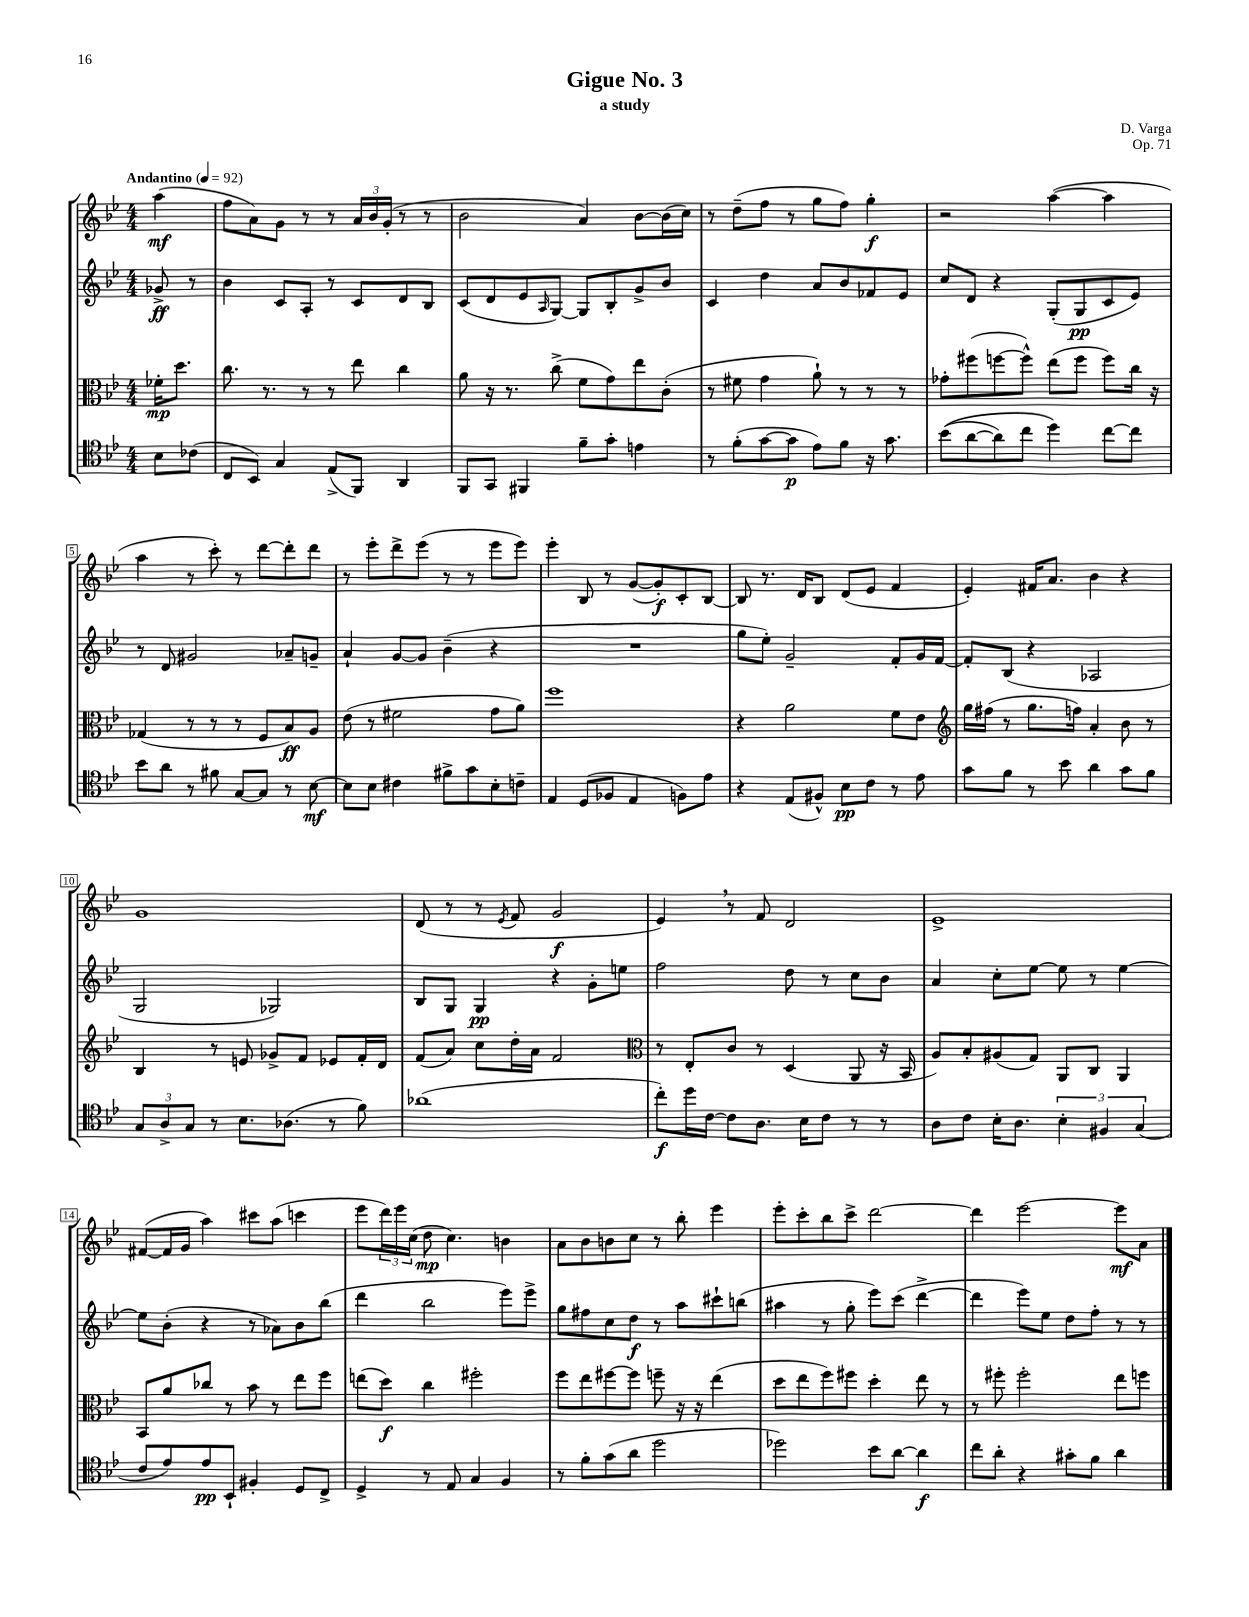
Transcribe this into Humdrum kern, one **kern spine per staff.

**kern	**dynam	**kern	**dynam	**kern	**dynam	**kern	**dynam
*part4	*part4	*part3	*part3	*part2	*part2	*part1	*part1
*staff4	*staff4	*staff3	*staff3	*staff2	*staff2	*staff1	*staff1
*clefC4	*	*clefC3	*	*clefG2	*	*clefG2	*
*k[b-e-]	*	*k[b-e-]	*	*k[b-e-]	*	*k[b-e-]	*
*M4/4	*	*M4/4	*	*M4/4	*	*M4/4	*
*MM92	*	*MM92	*	*MM92	*	*MM92	*
=	=	=	=	=	=	=	=
!	!	!	!	!	!	!LO:TX:a:B:t=Andantino	!
8B-\L	.	16f-X'\KL	mp	8g-X^/	ff	(4aa\	mf
.	.	8.dd\J	.	.	.	.	.
(8c-X\J	.	.	.	8r	.	.	.
=1	=1	=1	=1	=1	=1	=1	=1
8C/L	.	8.cc\	.	4b-\	.	8ff\L	.
8BB-/J)	.	.	.	.	.	8a\)	.
.	.	8.r	.	.	.	.	.
4G/	.	.	.	8c/L	.	8g\J	.
.	.	8r	.	8A'/J	.	8r	.
(8E-^/L	.	8r	.	8r	.	8r	.
8FF/J)	.	8ee-\	.	8c/L	.	24a/LL	.
.	.	.	.	.	.	24b-/	.
.	.	.	.	.	.	(24g'/JJ	.
4AA/	.	4cc\	.	8d/	.	8r	.
.	.	.	.	8B-/J	.	8r	.
=2	=2	=2	=2	=2	=2	=2	=2
8FF/L	.	8a\	.	(8c/L	.	2b-\	.
8GG/J	.	16r	.	8d/	.	.	.
.	.	8.r	.	.	.	.	.
4FF#X/	.	.	.	8e-/	.	.	.
.	.	.	.	16qqA/	.	.	.
.	.	(8cc^\	.	[8G/J)	.	.	.
8f~\L	.	8f\L	.	8G/L]	.	4a/)	.
8g'\J	.	8g\)	.	8B-'/	.	.	.
4en\	.	8ee-\	.	8g^/	.	[8b-\L	.
.	.	(8c'\J	.	8b-/J	.	(16b-\L]	.
.	.	.	.	.	.	16cc\JJ)	.
=3	=3	=3	=3	=3	=3	=3	=3
8r	.	8r	.	4c/	.	8r	.
(8f'\L	.	8f#X\	.	.	.	(8dd~\L	.
[8g\	.	4g\	.	4dd\	.	8ff\J	.
8g\J]	p	.	.	.	.	8r	.
8e-\L)	.	8a`\)	.	8a/L	.	8gg\L	.
8f\J	.	8r	.	8b-/	.	8ff\J)	.
16r	.	8r	.	8f-X/	.	4gg'\	f
8.g\	.	.	.	.	.	.	.
.	.	8r	.	8e-/J	.	.	.
=4	=4	=4	=4	=4	=4	=4	=4
((8b-\L	.	8g-X'\L	.	8cc/L	.	2r	.
[8a\	.	(8ff#X\	.	8d/J	.	.	.
8a\])	.	[8ffn\	.	4r	.	.	.
8cc\J	.	8ff^^\J])	.	.	.	.	.
4dd\)	.	(8ee-\L	.	(8G'/L	.	([4aa\	.
.	.	8ff\J	.	8G/	pp	.	.
[8cc\L	.	8ff\L)	.	8c/	.	4aa\]	.
8cc\J]	.	16cc\Jk	.	8e-/J)	.	.	.
.	.	16r	.	.	.	.	.
!!LO:LB:g=z
=5	=5	=5	=5	=5	=5	=5	=5
8b-\L	.	(4G-X/	.	8r	.	4aa\	.
8a\J	.	.	.	8d/	.	.	.
8r	.	8r	.	2g#X/	.	8r	.
8f#X\	.	8r	.	.	.	8ccc'\)	.
[8G/L	.	8r	.	.	.	8r	.
8G/J]	.	8F/L	.	.	.	[8ddd\L	.
8r	.	8B-/)	ff	8a-X~/L	.	8ddd'\]	.
[8B-\	mf	8A/J	.	8gn~/J	.	8ddd\J	.
=6	=6	=6	=6	=6	=6	=6	=6
8B-\L]	.	(8e-\	.	4a`/	.	8r	.
8B-\J	.	8r	.	.	.	8eee-'\L	.
4c#X\	.	2f#X\	.	[8g/L	.	8ddd^\	.
.	.	.	.	8g/J]	.	(8eee-\J	.
8f#X^\L	.	.	.	(4b-~\	.	8r	.
8g\	.	.	.	.	.	8r	.
8B-'\	.	8g\L	.	4r	.	8eee-\L	.
8cn~\J	.	8a\J)	.	.	.	8eee-\J)	.
=7	=7	=7	=7	=7	=7	=7	=7
4E-/	.	1ff	.	1r	.	4eee-'\	.
(8D/L	.	.	.	.	.	8B-/	.
8F-X/J	.	.	.	.	.	8r	.
4E-/	.	.	.	.	.	([8g/L	.
.	.	.	.	.	.	8g'/])	f
8Fn\L)	.	.	.	.	.	8c'/	.
8e-\J	.	.	.	.	.	[8B-/J	.
=8	=8	=8	=8	=8	=8	=8	=8
4r	.	4r	.	8gg\L	.	8B-/]	.
.	.	.	.	8ee-'\J)	.	8.r	.
(8E-/L	.	2a\	.	2g~/	.	.	.
.	.	.	.	.	.	16d/KL	.
8F#X^^/J)	.	.	.	.	.	8B-/J	.
8B-\L	pp	.	.	.	.	(8d/L	.
8c\J	.	.	.	.	.	8e-/J	.
8r	.	8f\L	.	8f'/L	.	4f/	.
8e-\	.	8e-\J	.	16g/L	.	.	.
.	.	.	.	[16f/JJ	.	.	.
=9	=9	=9	=9	=9	=9	=9	=9
*	*	*clefG2	*	*	*	*	*
8g\L	.	16gg\LL	.	8f'/L]	.	4e-'/)	.
.	.	(16ff#X\JJ	.	.	.	.	.
8f\J	.	8r	.	(8B-/J	.	.	.
8r	.	8.gg\L	.	4r	.	16f#X/KL	.
.	.	.	.	.	.	8.a/J	.
8b-\	.	.	.	.	.	.	.
.	.	16ffn\Jk)	.	.	.	.	.
4a\	.	4a'/	.	2A-X/	.	4b-\	.
8g\L	.	8b-\	.	.	.	4r	.
8f\J	.	8r	.	.	.	.	.
!!LO:LB:g=z
=10	=10	=10	=10	=10	=10	=10	=10
12G/L	.	4B-/	.	2G/	.	1g	.
12A^/	.	.	.	.	.	.	.
12G/J	.	.	.	.	.	.	.
8r	.	8r	.	.	.	.	.
8.B-\L	.	8en/	.	.	.	.	.
.	.	8g-X^/L	.	2G-X/)	.	.	.
(8.A-X\J	.	.	.	.	.	.	.
.	.	8f/J	.	.	.	.	.
8r	.	8e-X/L	.	.	.	.	.
8f\)	.	16f'/L	.	.	.	.	.
.	.	16d/JJ	.	.	.	.	.
=11	=11	=11	=11	=11	=11	=11	=11
(1a-X	.	(8f/L	.	8B-/L	.	(8d/	.
.	.	8a/J)	.	8G/J	.	8r	.
.	.	8cc\L	.	4G/	pp	8r	.
.	.	.	.	.	.	8qe-/	.
.	.	16dd'\L	.	.	.	8f/	.
.	.	16a\JJ	.	.	.	.	.
.	.	2f/	.	4r	.	2g/	f
.	.	.	.	8g'\L	.	.	.
.	.	.	.	8een\J	.	.	.
=12	=12	=12	=12	=12	=12	=12	=12
*	*	*clefC3	*	*	*	*	*
8cc'\L)	f	8r	.	2ff\	.	4e-,/)	.
16dd\L	.	8E-'/L	.	.	.	.	.
[16c\JJ	.	.	.	.	.	.	.
8c\L]	.	8c/J	.	.	.	8r	.
8.A\J	.	8r	.	.	.	8f/	.
.	.	(4D/	.	8dd\	.	2d/	.
16B-\KL	.	.	.	.	.	.	.
8c\J	.	.	.	8r	.	.	.
8r	.	8AA/	.	8cc\L	.	.	.
8r	.	16r	.	8b-\J	.	.	.
.	.	16BB-/	.	.	.	.	.
=13	=13	=13	=13	=13	=13	=13	=13
8A\L	.	8A/L)	.	4a/	.	1e-^	.
8c\J	.	8B-'/	.	.	.	.	.
16B-'\KL	.	(8A#X/	.	8cc'\L	.	.	.
8.A\J	.	.	.	.	.	.	.
.	.	8G/J)	.	[8ee-\J	.	.	.
6B-'\	.	8AA/L	.	8ee-\]	.	.	.
.	.	8C/J	.	8r	.	.	.
6F#X/	.	.	.	.	.	.	.
.	.	4AA/	.	[4ee-\	.	.	.
(6G/	.	.	.	.	.	.	.
!!LO:LB:g=z
=14	=14	=14	=14	=14	=14	=14	=14
8c/L	.	8BB-/L	.	8ee-\L]	.	([8f#X/L	.
8e-/)	.	8a/	.	(8b-'\J	.	16f#/L]	.
.	.	.	.	.	.	16g/JJ	.
8e-/	pp	8cc-X/J	.	4r	.	4aa\)	.
8BB-`/J	.	8r	.	.	.	.	.
4F#X'/	.	8b-\	.	8r	.	8ccc#X\L	.
.	.	8r	.	8a-X\L)	.	(8aa\J	.
8D/L	.	8ee-\L	.	8b-\	.	4cccn\	.
8C^/J	.	8ff\J	.	(8bb-\J	.	.	.
=15	=15	=15	=15	=15	=15	=15	=15
4D^/	.	(8een\L	.	4ddd\	.	8eee-\L	.
.	.	8dd\J)	f	.	.	24ddd\L)	.
.	.	.	.	.	.	24eee-\	.
.	.	.	.	.	.	(24cc\JJ	.
8r	.	4cc\	.	2bb-\	.	8dd\	mp
8E-/	.	.	.	.	.	4.cc\)	.
4G/	.	2ff#X'\	.	.	.	.	.
4F/	.	.	.	8eee-\L)	.	4bn\	.
.	.	.	.	8eee-^\J	.	.	.
=16	=16	=16	=16	=16	=16	=16	=16
8r	.	8ff\L	.	8gg\L	.	8a\L	.
8f'\L	.	8ee-\	.	8ff#X\	.	8b-\	.
(8g\	.	[8ff#X\	.	8cc\	.	8bn\	.
8a\J	.	8ff#\J]	.	8dd\J	f	8cc\J	.
2dd\	.	8ffn~\	.	8r	.	8r	.
.	.	16r	.	8aa\L	.	8bb-'\	.
.	.	16r	.	.	.	.	.
.	.	(4ee-\	.	8ccc#X`\	.	4eee-\	.
.	.	.	.	(8bbn\J	.	.	.
=17	=17	=17	=17	=17	=17	=17	=17
2dd-X\)	.	8dd\L	.	4aa#X\	.	8eee-'\L	.
.	.	8ee-\	.	.	.	8ccc'\	.
.	.	8ff\)	.	8r	.	8bb-\	.
.	.	8ff#X\J	.	8gg'\	.	8ccc^\J	.
8b-\L	.	4dd'\	.	8eee-\L)	.	[2ddd\	.
[8a\J	.	.	.	(8ccc\J	.	.	.
4a\]	f	8ee-\	.	[4ddd^\	.	.	.
.	.	8r	.	.	.	.	.
=18	=18	=18	=18	=18	=18	=18	=18
8cc\L	.	8r	.	4ddd\]	.	4ddd\]	.
8a'\J	.	8ff#X'\	.	.	.	.	.
4r	.	2ff#'\	.	8eee-\L)	.	[2eee-\	.
.	.	.	.	8ee-\J	.	.	.
8g#X'\L	.	.	.	8dd\L	.	.	.
8f\J	.	.	.	8ff'\J	.	.	.
4a\	.	8ee-\L	.	8r	.	8eee-\L]	mf
.	.	8ffn\J	.	8r	.	8a\J	.
==	==	==	==	==	==	==	==
*-	*-	*-	*-	*-	*-	*-	*-
